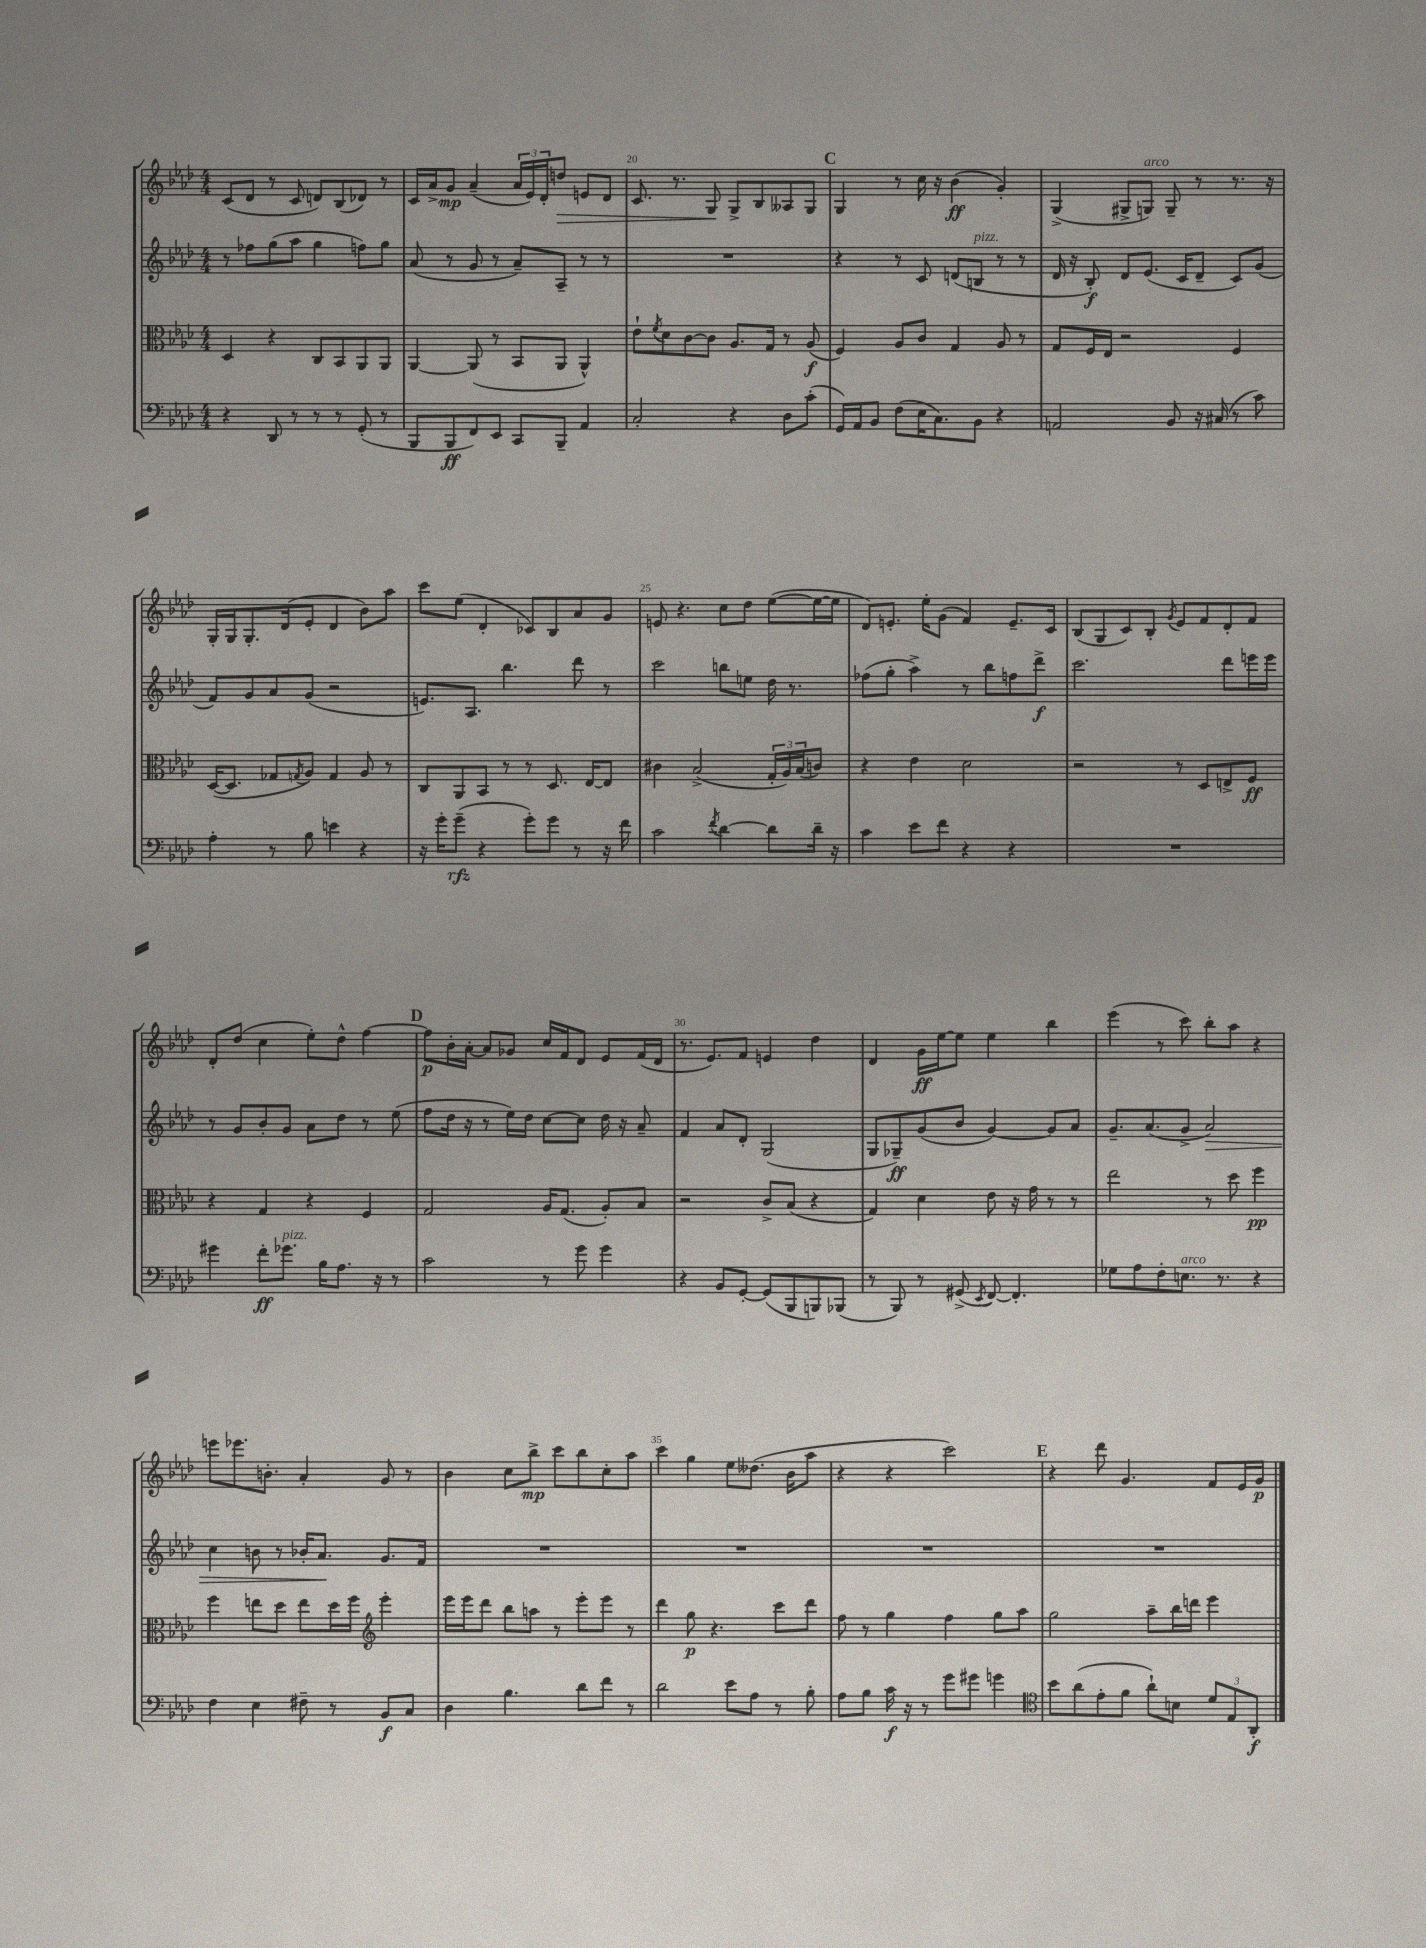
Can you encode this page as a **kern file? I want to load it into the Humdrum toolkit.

**kern	**dynam	**kern	**dynam	**kern	**dynam	**kern	**dynam
*part4	*part4	*part3	*part3	*part2	*part2	*part1	*part1
*staff4	*staff4	*staff3	*staff3	*staff2	*staff2	*staff1	*staff1
*clefF4	*	*clefC3	*	*clefG2	*	*clefG2	*
*k[b-e-a-d-]	*	*k[b-e-a-d-]	*	*k[b-e-a-d-]	*	*k[b-e-a-d-]	*
*M4/4	*	*M4/4	*	*M4/4	*	*M4/4	*
=18	=18	=18	=18	=18	=18	=18	=18
4r	.	4D-/	.	8r	.	(8c/L	.
.	.	.	.	8ff-X\L	.	8d-/J	.
8DD-/	.	4r	.	(8gg\	.	8r	.
8r	.	.	.	8aa-\J	.	8c/	.
8r	.	8C/L	.	4gg\	.	8dn/L)	.
8r	.	8BB-/	.	.	.	(8B-/	.
(8GG'/	.	8AA-/	.	8ffn\L)	.	8d-X/J)	.
8r	.	8AA-/J	.	8gg\J	.	8r	.
=19	=19	=19	=19	=19	=19	=19	=19
8BBB-/L	.	[4AA-/	.	(8a-/	.	16c/LL	.
.	.	.	.	.	.	16a-^/J	.
8BBB-/	ff	.	.	8r	.	8g/J	mp
8FF/)	.	(8AA-/]	.	8g/	.	(4a-~/	.
8EE-/J	.	8r	.	8r	.	.	.
8CC/L	.	8BB-/L	.	8a-~/L)	.	24a-/LL	.
.	.	.	.	.	.	24e-/)	.
.	.	.	.	.	.	24d-'/J	.
!	!	!	!	!	!	!	!LO:HP:b
8BBB-~/J	.	8AA-/J	.	8A-~/J	.	8ddn/J	>
4AA-/	.	4AA-^^/)	.	8r	.	8en/L	.
.	.	.	.	8r	.	8d-/J	.
=20	=20	=20	=20	=20	=20	=20	=20
2C'/	.	8e-`\L	.	1r	.	8.c/	.
.	.	8qf/	.	.	.	.	.
.	.	8d-\	.	.	.	.	.
.	.	.	.	.	.	8.r	.
.	.	[8c\	.	.	.	.	.
.	.	8c\J]	.	.	.	8G/	.
4r	.	8.A-/L	.	.	.	8G^/L	]
.	.	.	.	.	.	8B-/	.
.	.	16G/Jk	.	.	.	.	.
8D-\L	.	8r	.	.	.	8A--X/	.
(8c'\J	.	(8A-/	f	.	.	8G/J	.
!!LO:REH:place=s1:t=C
=21	=21	=21	=21	=21	=21	=21	=21
16GG/LL)	.	4F/)	.	4r	.	4G/	.
16AA-/J	.	.	.	.	.	.	.
8BB-/J	.	.	.	.	.	.	.
(8F\L	.	8A-/L	.	8r	.	8r	.
16E-\K	.	8c/J	.	8c/	.	16cc\	.
8.C\)	.	.	.	.	.	16r	.
.	.	4G/	.	(8dn/L	.	(4b-\	ff
!	!	!	!	!LO:TX:a:i:t=pizz.	!	!	!
8BB-\J	.	.	.	8Bn/J	.	.	.
4r	.	8A-/	.	8r	.	4g'/)	.
.	.	8r	.	8r	.	.	.
=22	=22	=22	=22	=22	=22	=22	=22
2AAn/	.	8G/L	.	16d-/	.	(4G^/	.
.	.	.	.	16r	.	.	.
.	.	16F/L	.	8B-'/)	f	.	.
.	.	16E-/JJ	.	.	.	.	.
.	.	2r	.	8d-/L	.	8G#X^/L	.
!	!	!	!	!	!	!LO:TX:a:i:t=arco	!
.	.	.	.	(8.e-/J	.	8Gn/J)	.
8BB-/	.	.	.	.	.	8G~/	.
.	.	.	.	16c/KL	.	.	.
16r	.	.	.	8d-~/J	.	8r	.
(16C#X/	.	.	.	.	.	.	.
8r	.	4F/	.	8c/L)	.	8.r	.
8c\)	.	.	.	(8g/J	.	.	.
.	.	.	.	.	.	16r	.
!!LO:LB:g=z
=23	=23	=23	=23	=23	=23	=23	=23
4A-'\	.	([16D-/KL	.	8f/L)	.	16G'/LL	.
.	.	8.D-/J]	.	.	.	16G/J	.
.	.	.	.	8g/	.	8.G'/	.
8r	.	8G-X/L	.	8a-/	.	.	.
.	.	.	.	.	.	(16d-/k	.
.	.	8qGn/	.	.	.	.	.
8B-\	.	8A-/J)	.	(8g/J	.	8e-'/J	.
4en\	.	4G/	.	2r	.	4d-/	.
4r	.	8A-/	.	.	.	8b-\L)	.
.	.	8r	.	.	.	8aa-\J	.
=24	=24	=24	=24	=24	=24	=24	=24
16r	.	8C/L	.	8.en/L)	.	8ccc\L	.
16g'\KL	.	.	.	.	.	.	.
(8g~\J	rfz	8AA-/	.	.	.	(8ee-\J	.
.	.	.	.	8.A-/J	.	.	.
4r	.	8BB-/J	.	.	.	4d-'/	.
.	.	8r	.	4.bb-\	.	.	.
8g'\L)	.	8r	.	.	.	8c-X/L)	.
8g\J	.	8.D-/	.	.	.	8B-/	.
8r	.	.	.	8ddd-\	.	8a-/	.
.	.	[16E-/KL	.	.	.	.	.
16r	.	8E-/J]	.	8r	.	8g/J	.
16f\	.	.	.	.	.	.	.
=25	=25	=25	=25	=25	=25	=25	=25
2c\	.	4c#X\	.	2ccc\	.	8en/	.
.	.	.	.	.	.	4.r	.
.	.	(2B-^/	.	.	.	.	.
8qf/	.	.	.	.	.	.	.
[4d-\	.	.	.	8bbn\L	.	8cc\L	.
.	.	.	.	8een\J	.	8dd-\J	.
8d-\L]	.	24G'/LL	.	16dd-\	.	([8ee-\L	.
.	.	24A-/)	.	.	.	.	.
.	.	.	.	8.r	.	.	.
.	.	(24B-/J	.	.	.	.	.
16d-~\Jk	.	8cn/J)	.	.	.	16ee-\L_	.
16r	.	.	.	.	.	16ee-\JJ]	.
=26	=26	=26	=26	=26	=26	=26	=26
4c\	.	4r	.	(8ff-X\L	.	8d-/L)	.
.	.	.	.	8gg'\J	.	8.en'/J	.
8e-\L	.	4e-\	.	4aa-^\)	.	.	.
.	.	.	.	.	.	16ee-'\KL	.
8f\J	.	.	.	.	.	(8g\J	.
4r	.	2d-\	.	8r	.	4f/)	.
.	.	.	.	8bb-\L	.	.	.
4r	.	.	.	8ffn\	.	8.e~/L	.
.	.	.	.	8ddd-^\J	f	.	.
.	.	.	.	.	.	16c/Jk	.
=27	=27	=27	=27	=27	=27	=27	=27
1r	.	2r	.	2.ccc\	.	(8B-/L	.
.	.	.	.	.	.	8G/	.
.	.	.	.	.	.	8c/)	.
.	.	.	.	.	.	8B-'/J	.
.	.	.	.	.	.	8qg/	.
.	.	8r	.	.	.	8e-/L	.
.	.	8D-/L	.	.	.	8f/	.
.	.	8En^/	.	8ddd-\L	.	8d-'/	.
.	.	8F/J	ff	16eeen\L	.	8f/J	.
.	.	.	.	16eee\JJ	.	.	.
!!LO:LB:g=z
=28	=28	=28	=28	=28	=28	=28	=28
4g#X\	.	4r	.	8r	.	8d-'/L	.
.	.	.	.	8g/L	.	(8dd-/J	.
8f'\L	ff	4G/	.	8b-'/	.	4cc\	.
!LO:TX:a:i:t=pizz.	!	!	!	!	!	!	!
8.g-X\J	.	.	.	8g/J	.	.	.
.	.	4r	.	8a-\L	.	8ee-'\L)	.
16B-\KL	.	.	.	.	.	.	.
8.A-\J	.	.	.	8dd-\J	.	8dd-^^\J	.
.	.	4F/	.	8r	.	[4ff\	.
16r	.	.	.	.	.	.	.
8r	.	.	.	(8ee-\	.	.	.
!!LO:REH:place=s1:t=D
=29	=29	=29	=29	=29	=29	=29	=29
2c\	.	2G/	.	8ff\L	.	8ff\L]	p
.	.	.	.	16dd-\Jk	.	16b-'\L	.
.	.	.	.	16r	.	[16a-'\JJ	.
.	.	.	.	8r	.	8a-/L]	.
.	.	.	.	16ee-\LL)	.	8g-X/J	.
.	.	.	.	16dd-\JJ	.	.	.
8r	.	16A-/KL	.	[8cc\L	.	16cc/LL	.
.	.	(8.G/J	.	.	.	16f/J	.
8g\	.	.	.	8cc\J]	.	8d-/J	.
4g\	.	8A-'/L)	.	16dd-\	.	8e-/L	.
.	.	.	.	16r	.	.	.
.	.	8B-/J	.	8a-~/	.	(16f/L	.
.	.	.	.	.	.	16d-/JJ	.
=30	=30	=30	=30	=30	=30	=30	=30
4r	.	2r	.	4f/	.	8.r	.
.	.	.	.	.	.	8.e-/L)	.
8BB-/L	.	.	.	8a-/L	.	.	.
[8GG'/J	.	.	.	8d-'/J	.	8f/J	.
(8GG/L]	.	8c^/L	.	(2G/	.	4en/	.
8BBB-/	.	(8B-/J	.	.	.	.	.
8BBBn/)	.	4r	.	.	.	4dd-\	.
(8BBB-X/J	.	.	.	.	.	.	.
=31	=31	=31	=31	=31	=31	=31	=31
8r	.	4G/)	.	8G/L	.	4d-/	.
8BBB-/)	.	.	.	8G-X~/)	ff	.	.
8r	.	4d-\	.	(8g/	.	16g\LL	ff
.	.	.	.	.	.	[16ee-\J	.
(8GG#X^/	.	.	.	8b-/J	.	8ee-\J]	.
8qEE-/	.	.	.	.	.	.	.
[8FF/)	.	8e-\	.	[4g/)	.	4ee-\	.
4.FF'/]	.	16r	.	.	.	.	.
.	.	16g\	.	.	.	.	.
.	.	8r	.	8g/L]	.	4bb-\	.
.	.	8r	.	8a-/J	.	.	.
=32	=32	=32	=32	=32	=32	=32	=32
8G-X\L	.	2ee-\	.	8.g~/L	.	(4eee-\	.
8A-\	.	.	.	.	.	.	.
.	.	.	.	(8.a-/	.	.	.
8F'\	.	.	.	.	.	8r	.
!LO:TX:a:i:t=arco	!	!	!	!	!	!	!
8.En\J	.	.	.	8g^/J	.	8ccc\)	.
!	!	!	!	!	!LO:HP:b	!	!
.	.	8r	.	2a-/)	>	8bb-'\L	.
8.r	.	.	.	.	.	.	.
.	.	8dd-\	.	.	.	8aa-\J	.
4r	.	4ff\	pp	.	.	4r	.
!!LO:LB:g=z
=33	=33	=33	=33	=33	=33	=33	=33
4F\	.	4ff\	.	4cc\	.	8eeen\L	.
.	.	.	.	.	.	8.eee-X\	.
4E-\	.	8een\L	.	8bn\	.	.	.
.	.	.	.	.	.	8.bn'\J	.
.	.	8dd-\J	.	8r	.	.	.
8F#X~\	.	8ee\L	.	16b-X'/KL	.	4a-'/	.
.	.	.	.	8.a-/J	.	.	.
8r	.	16dd-\L	.	.	.	.	.
.	.	16ff\JJ	.	.	.	.	.
*	*	*clefG2	*	*	*	*	*
8BB-/L	f	4eee-'\	.	8.g/L	]	8g/	.
8C/J	.	.	.	.	.	8r	.
.	.	.	.	16f/Jk	.	.	.
=34	=34	=34	=34	=34	=34	=34	=34
4D-\	.	16eee-\LL	.	1r	.	4b-\	.
.	.	16eee-\J	.	.	.	.	.
.	.	8ddd-\J	.	.	.	.	.
4.B-\	.	8bb-\L	.	.	.	8cc\L	.
.	.	8aan\J	.	.	.	8bb-^\J	mp
.	.	8r	.	.	.	8ccc\L	.
8d-\L	.	8eee-'\L	.	.	.	8bb-\	.
8f\J	.	8eee-\J	.	.	.	8cc'\	.
8r	.	8r	.	.	.	8aa-\J	.
=35	=35	=35	=35	=35	=35	=35	=35
2d-\	.	4ddd-\	.	1r	.	4ccc\	.
.	.	8gg\	p	.	.	4gg\	.
.	.	4.r	.	.	.	.	.
8e-\L	.	.	.	.	.	8ee-\L	.
8A-\J	.	.	.	.	.	(8.dd--X\J	.
8r	.	8ccc\L	.	.	.	.	.
.	.	.	.	.	.	16b-\KL	.
8B-'\	.	8ddd-\J	.	.	.	8aa-\J	.
=36	=36	=36	=36	=36	=36	=36	=36
8A-\L	.	8ff\	.	1r	.	4r	.
8B-\J	.	8r	.	.	.	.	.
16c\	f	4gg\	.	.	.	4r	.
16r	.	.	.	.	.	.	.
8r	.	.	.	.	.	.	.
8g\L	.	4ff\	.	.	.	2ccc\)	.
8g#X\J	.	.	.	.	.	.	.
4gn\	.	8gg\L	.	.	.	.	.
.	.	8aa-\J	.	.	.	.	.
!!LO:REH:place=s1:t=E
=37	=37	=37	=37	=37	=37	=37	=37
*clefC4	*	*	*	*	*	*	*
8b-\L	.	2gg\	.	1r	.	4r	.
(8a-\	.	.	.	.	.	.	.
8e-'\	.	.	.	.	.	8ddd-\	.
8f\J	.	.	.	.	.	4.g/	.
8a-`\L)	.	8aa-~\L	.	.	.	.	.
8Bn\J	.	16bb-\L	.	.	.	.	.
.	.	16dddn\JJ	.	.	.	.	.
12d-/L	.	4eee-\	.	.	.	8f/L	.
12E-/	.	.	.	.	.	.	.
.	.	.	.	.	.	16e-/L	.
12AA-'/J	f	.	.	.	.	.	.
.	.	.	.	.	.	16g/JJ	p
==	==	==	==	==	==	==	==
*-	*-	*-	*-	*-	*-	*-	*-
